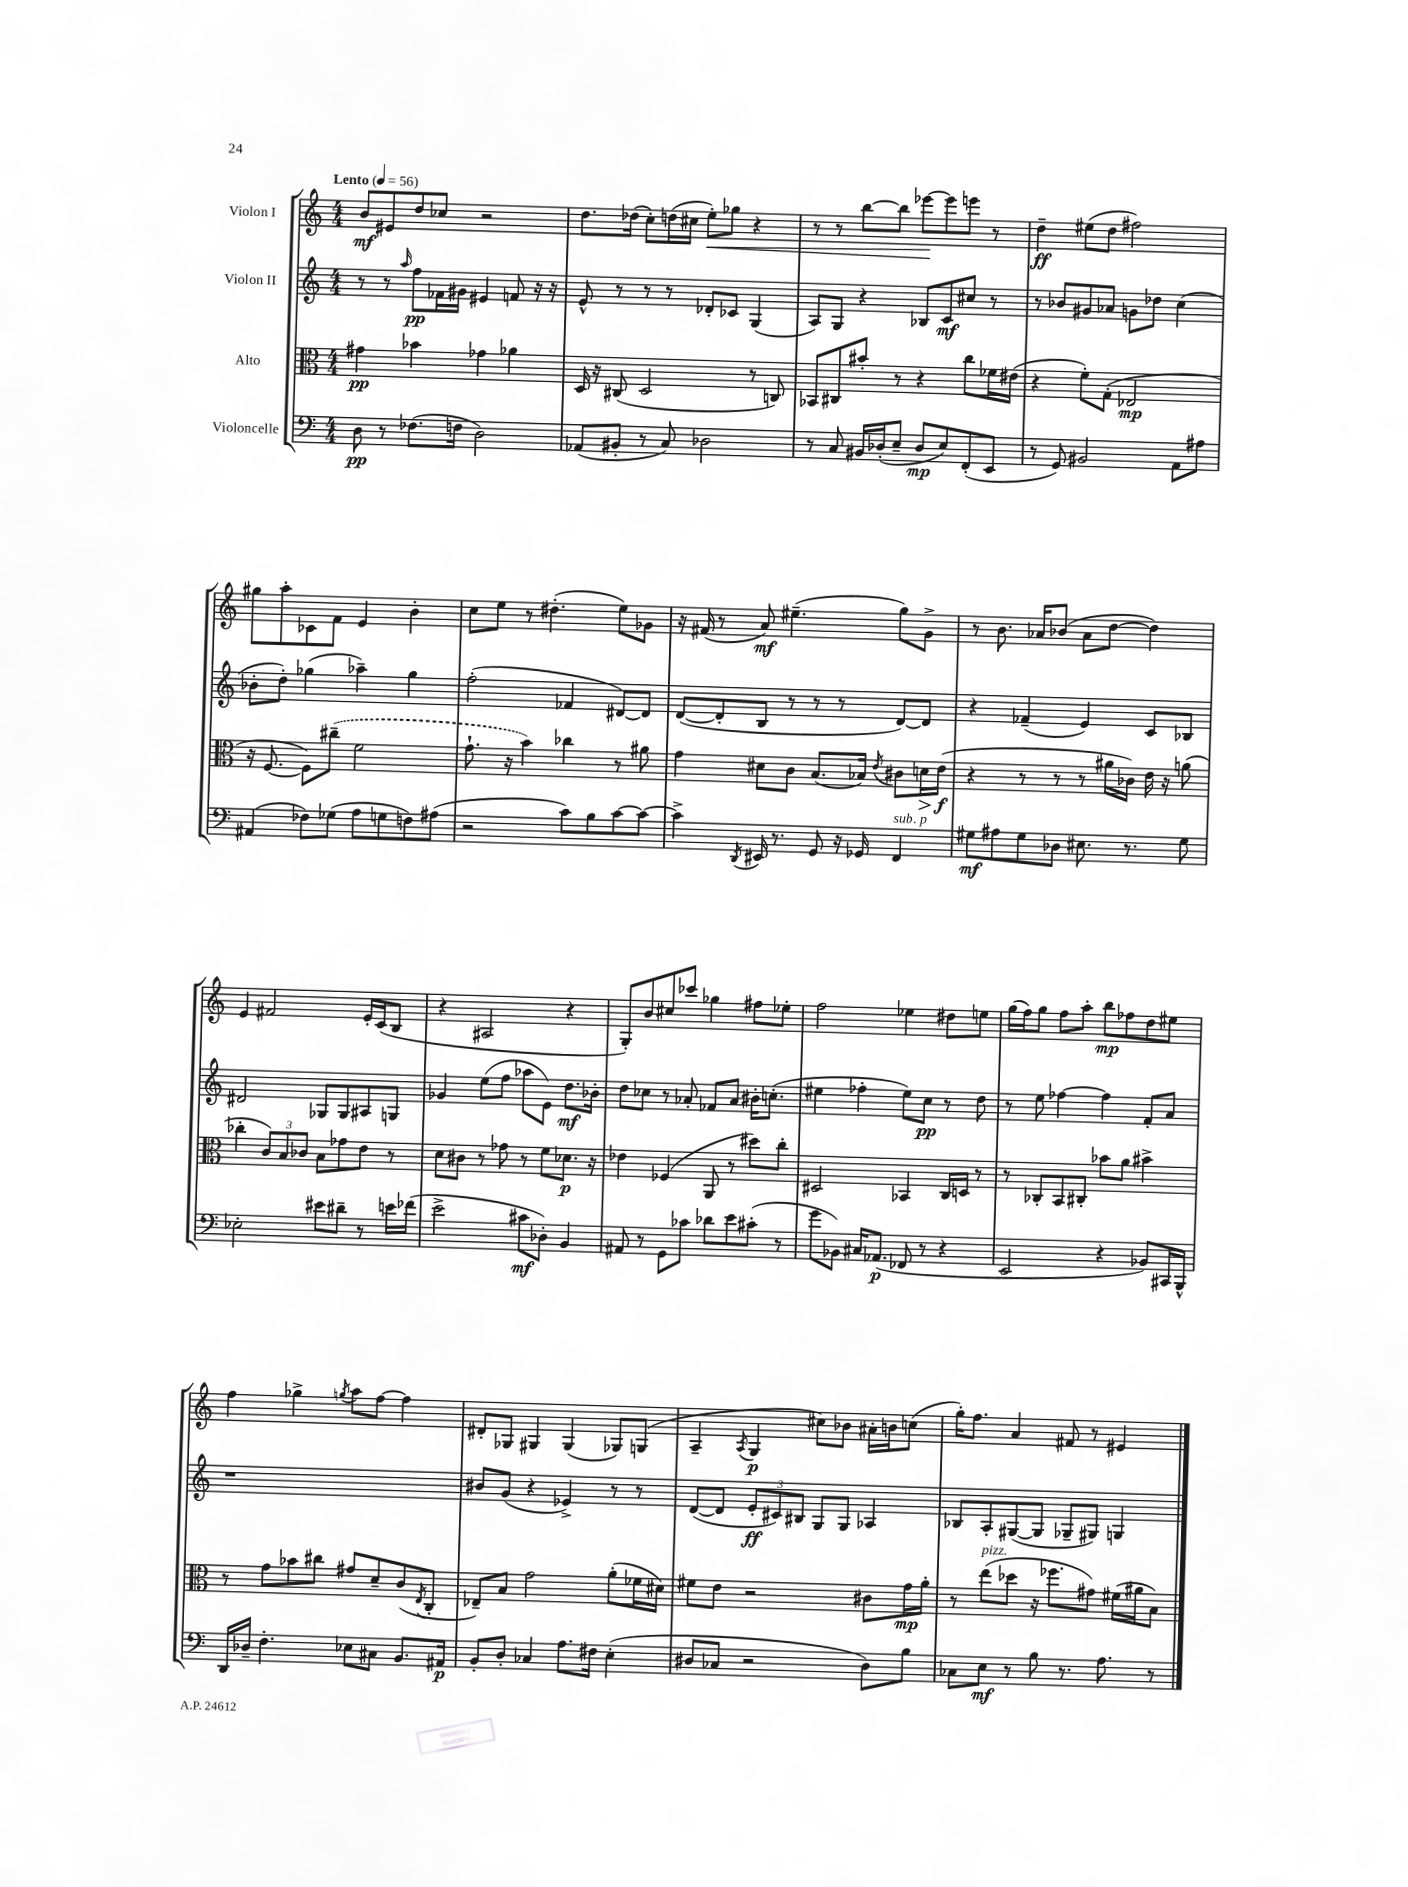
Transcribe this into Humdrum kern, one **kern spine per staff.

**kern	**dynam	**kern	**dynam	**kern	**dynam	**kern	**dynam
*part4	*part4	*part3	*part3	*part2	*part2	*part1	*part1
*staff4	*staff4	*staff3	*staff3	*staff2	*staff2	*staff1	*staff1
*I"Violoncelle	*	*I"Alto	*	*I"Violon II	*	*I"Violon I	*
*clefF4	*	*clefC3	*	*clefG2	*	*clefG2	*
*k[]	*	*k[]	*	*k[]	*	*k[]	*
*M4/4	*	*M4/4	*	*M4/4	*	*M4/4	*
*MM56	*	*MM56	*	*MM56	*	*MM56	*
=1	=1	=1	=1	=1	=1	=1	=1
!	!	!	!	!	!	!LO:TX:a:B:t=Lento	!
8D\	pp	4g#X\	pp	8r	.	8b/L	mf
8r	.	.	.	8r	.	8e#X/	.
.	.	.	.	16qqaa/	.	.	.
(8.F-X\L	.	4b-X\	.	8ff\L	pp	8dd/	.
.	.	.	.	16f-X\L	.	8cc-X/J	.
16Fn\Jk	.	.	.	16g#X\JJ	.	.	.
2D\)	.	4g-X\	.	4e#X/	.	2r	.
.	.	4a-X\	.	8fn/	.	.	.
.	.	.	.	16r	.	.	.
.	.	.	.	16r	.	.	.
=2	=2	=2	=2	=2	=2	=2	=2
(8AA-X/L	.	16D/	.	8e^^/	.	8.dd\L	.
.	.	16r	.	.	.	.	.
8BB#X'/J	.	(8C#X/	.	8r	.	.	.
.	.	.	.	.	.	(16dd-X\Jk	.
8r	.	2D/	.	8r	.	8cc'\L)	.
8C/)	.	.	.	8r	.	(16ddn\L	.
.	.	.	.	.	.	16cc#X\JJ	.
!	!	!	!	!	!	!	!LO:HP:b
2D-X\	.	.	.	8d-X'/L	.	8ee'\L)	<
.	.	.	.	8c-X/J	.	8gg-X\J	.
.	.	8r	.	(4G/	.	4r	.
.	.	8Cn/)	.	.	.	.	.
=3	=3	=3	=3	=3	=3	=3	=3
8r	.	8BB-X/L	.	8A/L)	.	8r	.
8C/	.	8C#X/	.	8G/J	.	8r	.
16BB#X/LL	.	8b#X'/J	.	4r	.	[8bb\L	.
(16D-X'/J	.	.	.	.	.	.	.
8E~/J	.	8r	.	.	.	8bb\J]	.
8D-/L	mp	4r	.	8B-X/L	.	[8eee-X\L	.
8E/)	.	.	.	8c/	mf	8eee-\]	[
(8FF'/	.	8cc\L	.	8cc#X/J	.	8eeen\J	.
8EE/J	.	16f-X\L	.	8r	.	8r	.
.	.	(16e#X\JJ	.	.	.	.	.
=4	=4	=4	=4	=4	=4	=4	=4
8r	.	4r	.	8r	.	4dd~\	ff
8GG/)	.	.	.	8b-X/L	.	.	.
2BB#X/	.	8f'\L)	.	8g#X/	.	(8ee#X\L	.
.	.	(8G'\J	.	8a-X/J	.	8dd\J	.
.	.	2E-X/	mp	8gn\L	.	2ff#X\)	.
.	.	.	.	8dd-X\J	.	.	.
8AA\L	.	.	.	(4cc\	.	.	.
8A#X\J	.	.	.	.	.	.	.
!!LO:LB:g=z
=5	=5	=5	=5	=5	=5	=5	=5
(4AA#X/	.	16r	.	8b-X'\L	.	8gg#X\L	.
.	.	[8.F/	.	.	.	.	.
.	.	.	.	8dd'\J)	.	8aa'\	.
8F-X\L)	.	8F\L])	.	(4gg-X\	.	8c-X\	.
(8G-X\J	.	(8cc#X~\J	.	.	.	8f\J	.
8A\L	.	2f\	.	4aa-X~\)	.	4e/	.
8Gn\	.	.	.	.	.	.	.
8Fn\)	.	.	.	4gg-\	.	4b'\	.
(8A#X\J	.	.	.	.	.	.	.
=6	=6	=6	=6	=6	=6	=6	=6
2r	.	8.g`\	.	(2ff'\	.	8cc\L	.
.	.	.	.	.	.	8ee\J	.
.	.	16r	.	.	.	.	.
.	.	4b\)	.	.	.	8r	.
.	.	.	.	.	.	(4.dd#X'\	.
8c\L)	.	4cc-X\	.	4f-X/	.	.	.
8B\	.	.	.	.	.	.	.
[8c\	.	8r	.	[8d#X/L)	.	8ee\L)	.
8c\J_	.	8a#X\	.	8d#/J]	.	8g-X\J	.
=7	=7	=7	=7	=7	=7	=7	=7
4c^\]	.	4g\	.	([8d/L	.	16r	.
.	.	.	.	.	.	(16f#X/	.
.	.	.	.	8d'/]	.	8r	.
8qDD/	.	.	.	.	.	.	.
16EE#X/	.	8d#X\L	.	8B/J	.	8a/)	mf
8.r	.	.	.	.	.	.	.
.	.	8c\J	.	8r	.	(4.ee#X~\	.
8GG/	.	(8.B/L	.	8r	.	.	.
16r	.	.	.	8r	.	.	.
16GG-X/	.	16B-X/Jk)	.	.	.	.	.
.	.	8qe/	.	.	.	.	.
!LO:TX:a:i:t=sub. p	!	!	!	!	!	!	!
4FF/	.	8c#X\L	.	[8d/L)	.	8gg\L)	.
!	!	!	!LO:HP:b	!	!	!	!
.	.	16dn\L	>	8d/J]	.	8g^\J	.
.	.	(16e\JJ	f	.	.	.	.
.	.	.	]	.	.	.	.
=8	=8	=8	=8	=8	=8	=8	=8
8G#X\L	mf	4r	.	4r	.	8r	.
8A#X\	.	.	.	.	.	8.b\	.
8G#\	.	8r	.	(4f-X~/	.	.	.
.	.	.	.	.	.	16a-X/KL	.
8D-X\J	.	8r	.	.	.	(8b-X/J	.
8.E#X\	.	8r	.	4e/)	.	8a-\L	.
.	.	16a#X\LL	.	.	.	[8dd\J	.
8.r	.	16c-X\JJ)	.	.	.	.	.
.	.	16e\	.	8c/L	.	4dd\])	.
.	.	16r	.	.	.	.	.
8G#\	.	(8an\	.	8B-X/J	.	.	.
!!LO:LB:g=z
=9	=9	=9	=9	=9	=9	=9	=9
2E-X'\	.	4cc-X'\	.	2d#X/	.	4e/	.
.	.	12c/L)	.	.	.	2f#X/	.
.	.	12B/	.	.	.	.	.
.	.	12c-X/J	.	.	.	.	.
8e#X\L	.	8B\L	.	8G-X/L	.	.	.
8d#X~\J	.	8g-X\	.	8G-/	.	.	.
8r	.	8e\J	.	8A#X/	.	16e'/LL	.
.	.	.	.	.	.	(16c/J	.
16en\LL	.	8r	.	8Gn/J	.	8B/J	.
(16f-X\JJ	.	.	.	.	.	.	.
=10	=10	=10	=10	=10	=10	=10	=10
2e^\	.	8d\L	.	4g-X/	.	4r	.
.	.	8c#X\J	.	.	.	.	.
.	.	8r	.	(8ee\L	.	2A#X/	.
.	.	8g-X\	.	8ff\J	.	.	.
8c#X\L	mf	8r	.	8aa-X\L	.	.	.
8D-X'\J)	.	8f\L	.	8e\J)	.	.	.
4BB/	.	8.d-X\J	p	8.dd\L	mf	4r	.
.	.	16r	.	16b-X'\Jk	.	.	.
=11	=11	=11	=11	=11	=11	=11	=11
8AA#X/	.	4e-X\	.	8dd\L	.	8G'/L)	.
8r	.	.	.	8cc-X\J	.	8b/	.
8GG\L	.	(4F-X/	.	8r	.	8cc#X/	.
8c-X\J	.	.	.	8a-X'/	.	8ccc-X/J	.
8d-X\L	.	8AA/	.	8f-X/L	.	4gg-X\	.
8e\	.	8r	.	8a-/J	.	.	.
(8c#X'\J	.	8dd#X\L)	.	16b#X'\KL	.	8ff#X\L	.
.	.	.	.	(8.ccn'\J	.	.	.
8r	.	8cc'\J	.	.	.	8ee-X'\J	.
=12	=12	=12	=12	=12	=12	=12	=12
8g\L	.	2D#X/	.	4ee#X\	.	2ff\	.
8BB-X\J)	.	.	.	.	.	.	.
16C#X/KL	.	.	.	4ff-X'\	.	.	.
(8.AA-X/J	p	.	.	.	.	.	.
8FF-X/	.	4BB-X/	.	8ee#\L)	.	4ee-X\	.
8r	.	.	.	8cc\J	pp	.	.
4r	.	16C/LL	.	8r	.	8dd#X\L	.
.	.	16Dn/JJ	.	.	.	.	.
.	.	8r	.	8dd\	.	8een\J	.
=13	=13	=13	=13	=13	=13	=13	=13
2EE/	.	8r	.	8r	.	(16gg\LL	.
.	.	.	.	.	.	16ff\J)	.
.	.	8C-X'/L	.	8ee\	.	8gg\J	.
.	.	8BB/	.	[4ff-X\	.	8ff\L	.
.	.	8C#X'/J	.	.	.	8aa'\J	.
4r	.	8b-X\L	.	4ff-\]	.	8bb\L	mp
.	.	8a\J	.	.	.	8ff-X\	.
8BB-X/L)	.	4b#X^\	.	8f'/L	.	8dd\	.
16CC#X/L	.	.	.	8a/J	.	8ee#X\J	.
16BBB^^/JJ	.	.	.	.	.	.	.
!!LO:LB:g=z
=14	=14	=14	=14	=14	=14	=14	=14
16DD/LL	.	8r	.	1r	.	4ff\	.
16D-X~/JJ	.	.	.	.	.	.	.
4.F'\	.	8g\L	.	.	.	.	.
.	.	8b-X\	.	.	.	4gg-X^\	.
.	.	8cc#X\J	.	.	.	.	.
.	.	.	.	.	.	8qggn/	.
8E-X\L	.	8g#X/L	.	.	.	8aa\L	.
8C#X\J	.	8d~/	.	.	.	[8ff\J	.
8.BB/L	.	(8c/	.	.	.	4ff\]	.
.	.	8qE/	.	.	.	.	.
.	.	8C'/J	.	.	.	.	.
16AA#X/Jk	p	.	.	.	.	.	.
=15	=15	=15	=15	=15	=15	=15	=15
8BB'/L	.	8E-X~/L)	.	8b#X/L	.	8d#X'/L	.
8D'/J	.	8B/J	.	(8g/J	.	8G-X/J	.
4C-X/	.	2g\	.	4r	.	4G#X/	.
8.A\L	.	.	.	4e-X^/)	.	(4G#/	.
16F#X\Jk	.	.	.	.	.	.	.
(4E'\	.	(8a'\L	.	8r	.	8G-X/L)	.
.	.	16f-X\L	.	8r	.	(8Gn/J	.
.	.	16d#X\JJ)	.	.	.	.	.
=16	=16	=16	=16	=16	=16	=16	=16
8D#X/L	.	8f#X\L	.	([8d/L	.	4A~/	.
8C-X/J	.	8e\J	.	8d/J]	.	.	.
.	.	.	.	.	.	8qA/	.
2r	.	2r	.	12e'/L	ff	4G/	p
.	.	.	.	12c#X/)	.	.	.
.	.	.	.	12B#X/J	.	.	.
.	.	.	.	8G/L	.	8cc#X\L)	.
.	.	.	.	8G/J	.	8b-X\J	.
8D#\L)	.	8c#X\L	.	4A-X/	.	16a#X'\LL	.
.	.	.	.	.	.	16bn\J	.
8B\J	.	16g\L	mp	.	.	(8ccn\J	.
.	.	16a'\JJ	.	.	.	.	.
=17	=17	=17	=17	=17	=17	=17	=17
8C-X\L	.	8r	.	8B-X/L	.	16gg'\KL)	.
.	.	.	.	.	.	8.ff\J	.
!	!	!LO:TX:a:i:t=pizz.	!	!	!	!	!
8E\J	mf	(8ee\L	.	8A'/	.	.	.
8r	.	8dd-X\J	.	([8G#X/	.	4a/	.
8B\	.	16r	.	8G#/J]	.	.	.
.	.	8.ff-X\L	.	.	.	.	.
8.r	.	.	.	8G-X~/L	.	8f#X/	.
.	.	8g#X\J)	.	8G#X/J)	.	8r	.
8.A\	.	.	.	.	.	.	.
.	.	(16f#X\LL	.	4Gn/	.	4e#X/	.
.	.	16a#X\J	.	.	.	.	.
8r	.	8B\J)	.	.	.	.	.
==	==	==	==	==	==	==	==
*-	*-	*-	*-	*-	*-	*-	*-
